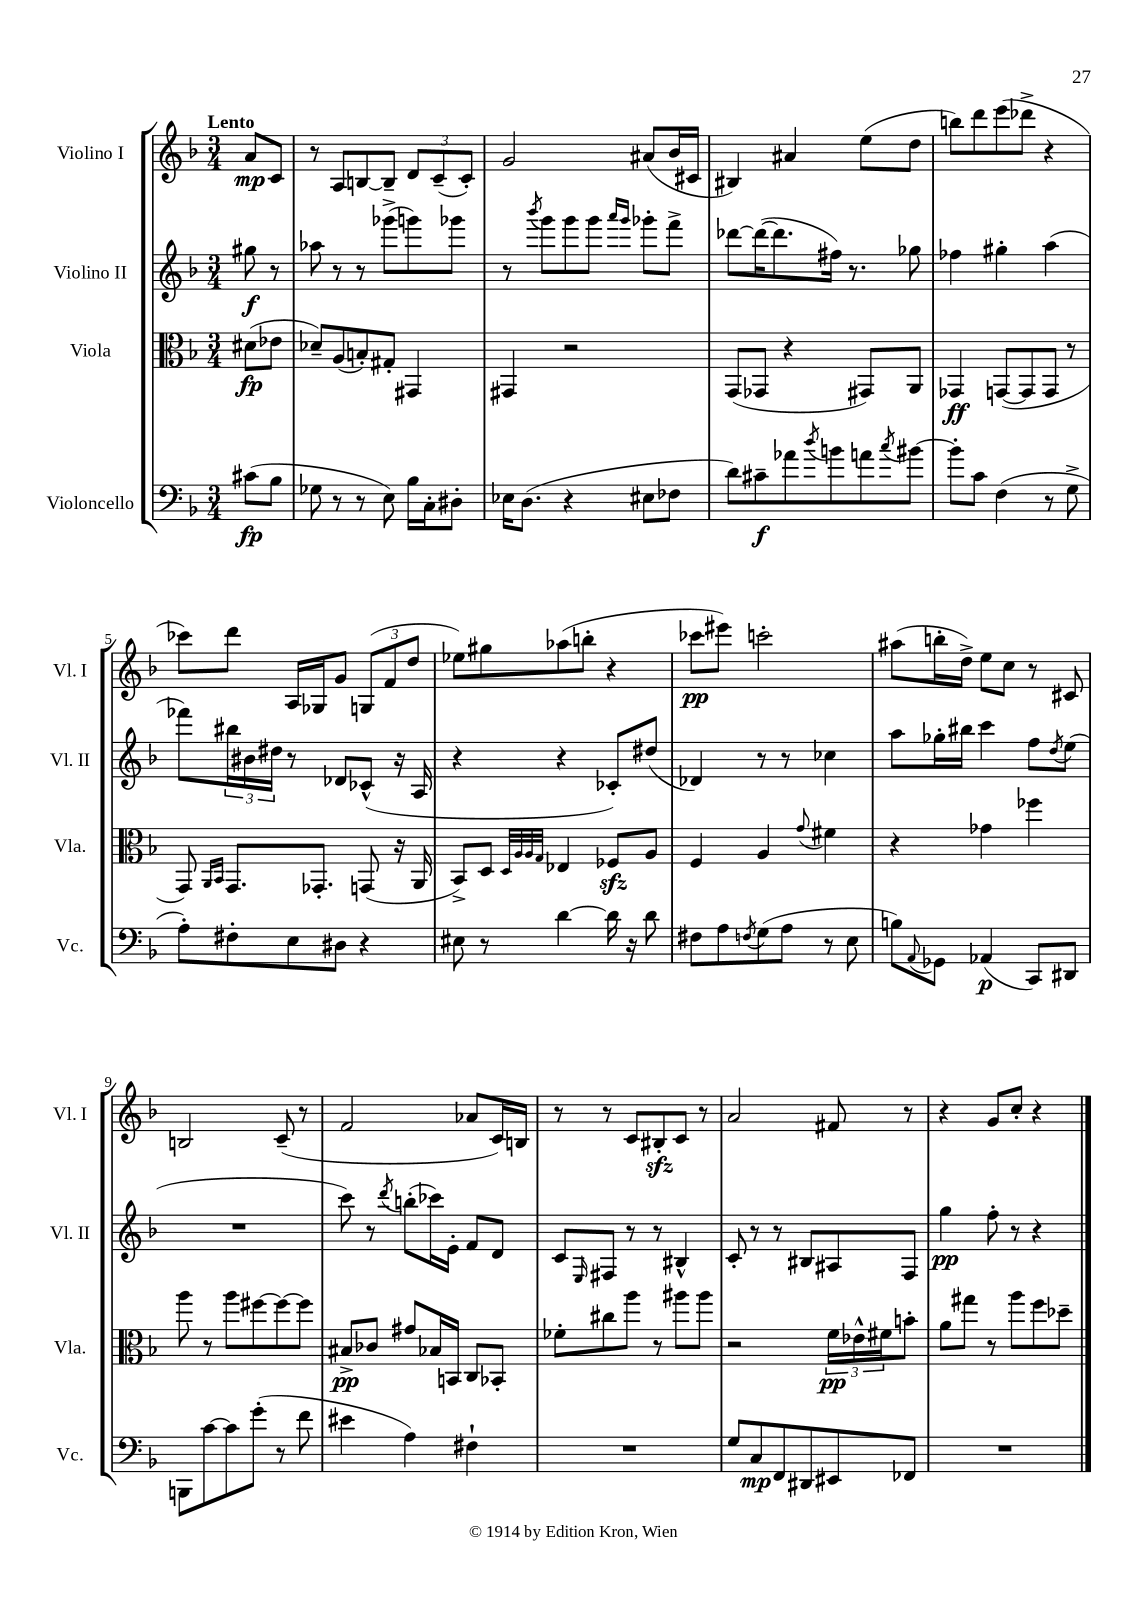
<<
\new StaffGroup <<
\new Staff = "s0" \with { instrumentName = "Violino I" shortInstrumentName = "Vl. I" } {
    \clef treble \key f \major \numericTimeSignature \time 3/4 \partial 4 \tempo "Lento"
    a'8\mp c'8 |
    r8 a8 b8~ b8-- \tuplet 3/2 { d'8 c'8--( c'8-.) } |
    g'2 ais'8( bes'16 cis'16 |
    bis4) ais'4 e''8( d''8 |
    b''8) d'''8 e'''8( des'''8-> r4 |
    ces'''8) d'''8 a16 ges16 g'8 \tuplet 3/2 { g8( f'8 d''8 } |
    ees''8) gis''8 aes''8( b''8-. r4 |
    ces'''8\pp eis'''8) c'''2-. |
    ais''8( b''16-. d''16->) e''8 c''8 r8 cis'8 |
    b2 c'8--( r8 |
    f'2 aes'8 c'16) b16 |
    r8 r8 c'8 bis8-.\sfz c'8 r8 |
    a'2 fis'8 r8 |
    r4 g'8 c''8-. r4 \bar "|." |
}
\new Staff = "s1" \with { instrumentName = "Violino II" shortInstrumentName = "Vl. II" } {
    \clef treble \key f \major \numericTimeSignature \time 3/4 \partial 4
    gis''8\f r8 |
    aes''8 r8 r8 ges'''8->( g'''8) ges'''8 |
    r8 \acciaccatura { bes'''8 } g'''8 g'''8 g'''8 \grace { a'''16 g'''16 } ges'''8-. f'''8-> |
    des'''8~ des'''16~( des'''8. fis''16) r8. ges''8 |
    fes''4 gis''4-. a''4( |
    fes'''8) \tuplet 3/2 { bis''16 bis'16 dis''16 } r8 des'8 ces'8-^( r16 a16 |
    r4 r4 ces'8-.) dis''8( |
    des'4) r8 r8 ces''4 |
    a''8 ges''16-. bis''16 c'''4 f''8 \acciaccatura { d''8 } e''8( |
    R2. |
    c'''8) r8 \acciaccatura { d'''8 } b''8-.( ces'''16) e'16-. f'8 d'8 |
    c'8 \grace { e16 } fis8 r8 r8 bis4-^ |
    c'8-. r8 r8 bis8 ais8 f8 |
    g''4\pp f''8-. r8 r4 \bar "|." |
}
\new Staff = "s2" \with { instrumentName = "Viola" shortInstrumentName = "Vla." } {
    \clef alto \key f \major \numericTimeSignature \time 3/4 \partial 4
    dis'8\fp( ees'8 |
    des'8--) a8( b8-.) gis8-. gis,4 |
    gis,4 r2 |
    g,8( ges,8 r4 gis,8) a,8 |
    ges,4\ff g,8~( g,8 g,8 r8 |
    g,8) \grace { a,16 bes,16 } g,8. ges,8.-. g,8( r16 a,16 |
    bes,8->) d8 \grace { d32 a32 a32 g32 } ees4 fes8\sfz a8 |
    f4 a4 \appoggiatura { g'8 } fis'4 |
    r4 ges'4 fes''4 |
    a''8 r8 a''8 fis''8~ fis''8~ fis''8 |
    bis8->\pp ces'8 gis'8 bes16 b,16 c8 bes,8-. |
    fes'8-. cis''8 a''8 r8 ais''8 ais''8 |
    r2 \tuplet 3/2 { f'16\pp ees'16-^ fis'16 } b'8-. |
    a'8 gis''8 r8 a''8 f''8 des''8-- \bar "|." |
}
\new Staff = "s3" \with { instrumentName = "Violoncello" shortInstrumentName = "Vc." } {
    \clef bass \key f \major \numericTimeSignature \time 3/4 \partial 4
    cis'8\fp( bes8 |
    ges8 r8 r8 e8) bes16 c16-. dis8-. |
    ees16 d8.( r4 eis8 fes8 |
    d'8) cis'8--\f aes'8 \acciaccatura { d''8 } b'8 a'8 \acciaccatura { c''8 } bis'8~ |
    bis'8-. c'8 f4( r8 g8-> |
    a8-.) fis8-. e8 dis8 r4 |
    eis8 r8 d'4~ d'16 r16 d'8 |
    fis8 a8 \acciaccatura { f8 } g8( a8 r8 e8 |
    b8) \appoggiatura { a,8 } ges,8 aes,4\p( c,8) dis,8 |
    b,,8 c'8~ c'8 g'8-.( r8 f'8 |
    eis'4 a4) fis4-! |
    R2. |
    g8 c8\mp f,8 dis,8 eis,8 fes,8 |
    R2. \bar "|." |
}
>>
>>
